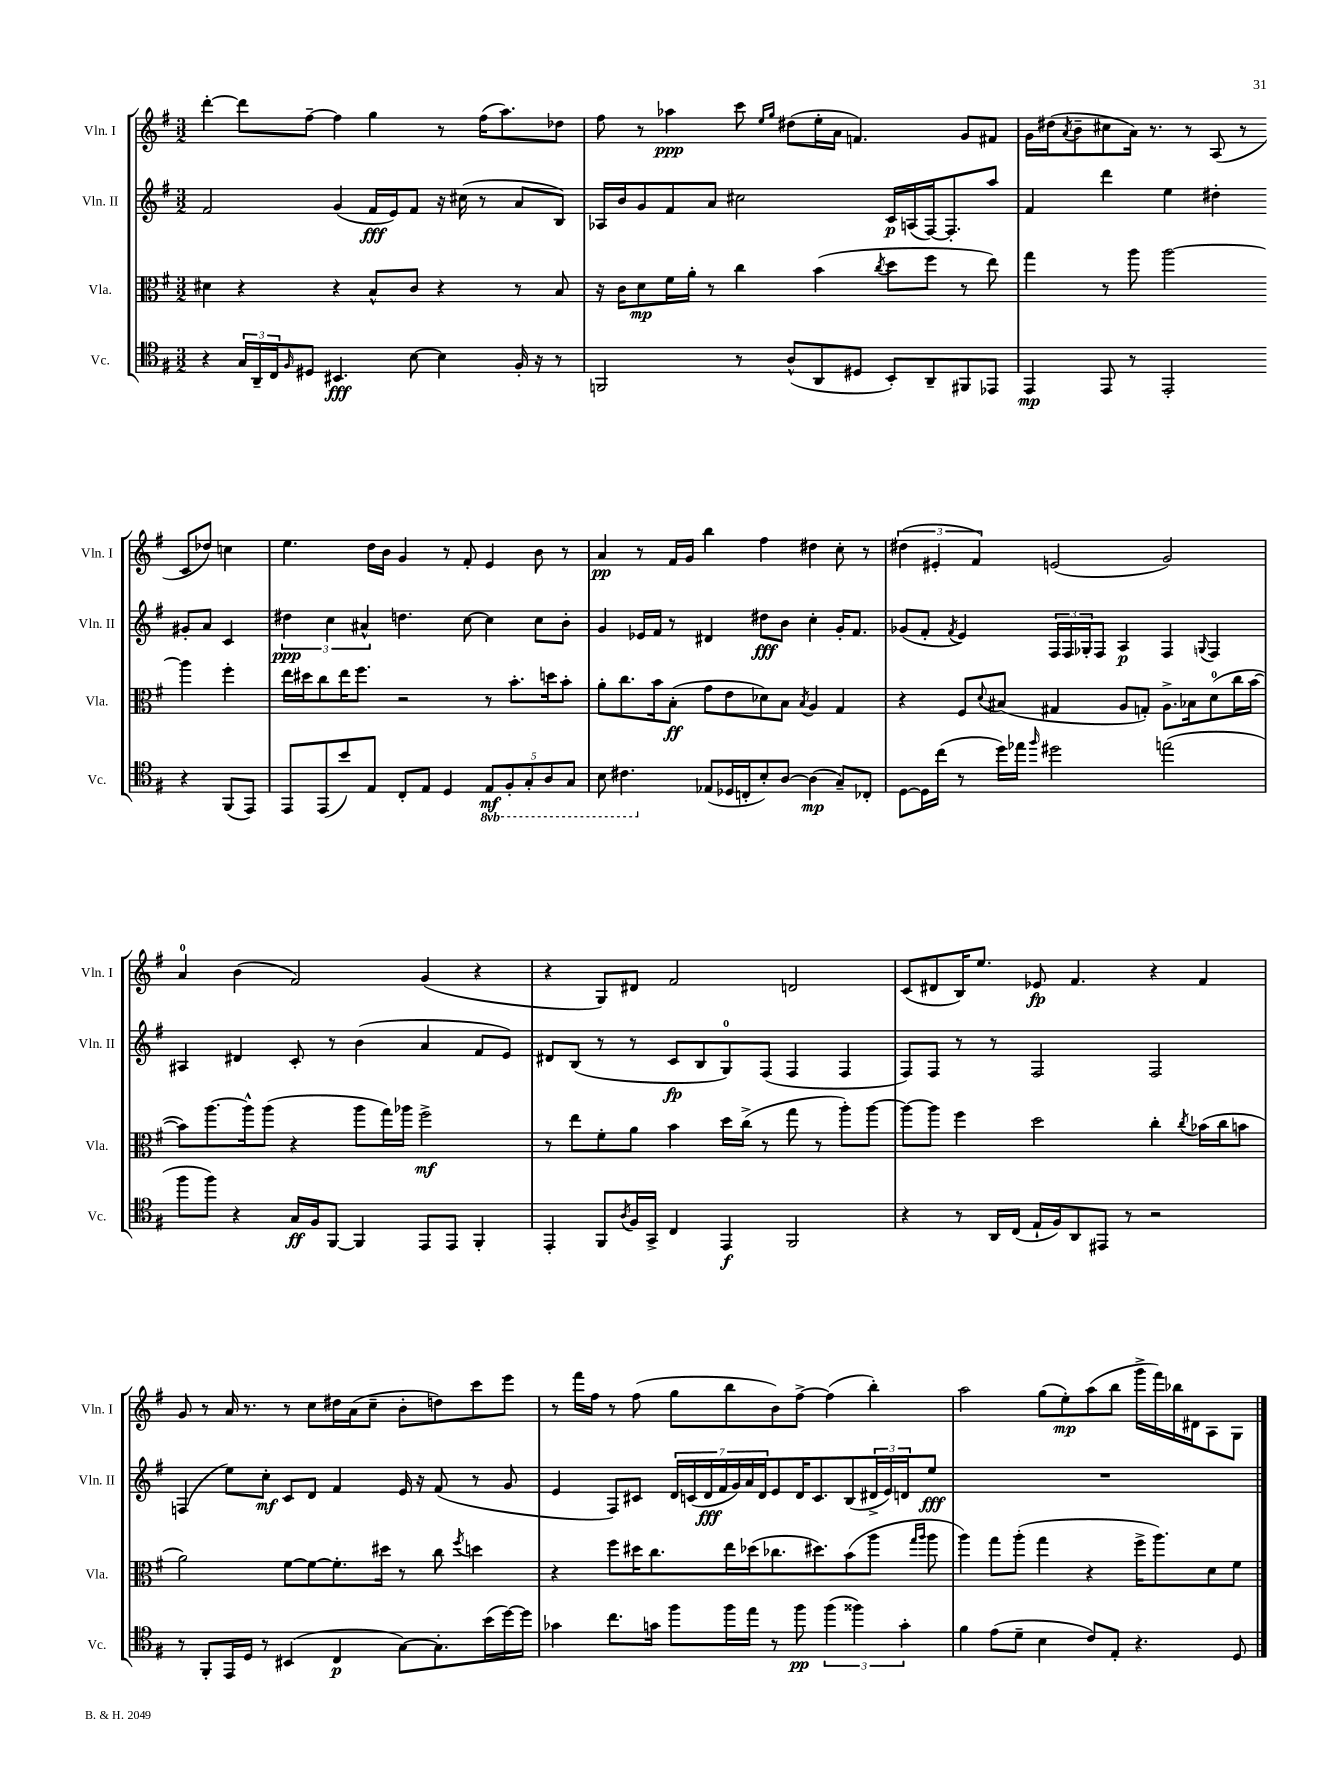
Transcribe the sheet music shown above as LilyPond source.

<<
\new StaffGroup <<
\new Staff = "s0" \with { instrumentName = "Vln. I" shortInstrumentName = "Vln. I" } {
    \clef treble \key g \major \numericTimeSignature \time 3/2
    d'''4~-. d'''8 fis''8~-- fis''4 g''4 r8 fis''16( a''8.) des''8 |
    fis''8 r8 aes''4\ppp c'''8 \grace { e''16 g''16 } dis''8( e''16-. a'16 f'4.) g'8 fis'8 |
    g'16 dis''16( \acciaccatura { a'8 } b'8-- cis''8 a'16) r8. r8 a8( r8 c'8 des''8) c''4 |
    e''4. d''16 b'16 g'4 r8 fis'8-. e'4 b'8 r8 |
    a'4\pp r8 fis'16 g'16 b''4 fis''4 dis''4 c''8-. r8 |
    \tuplet 3/2 { dis''4( eis'4-. fis'4) } e'2( g'2) |
    a'4-0 b'4( fis'2) g'4( r4 |
    r4 g8) dis'8 fis'2 d'2 |
    c'8( dis'8 b16) e''8. ees'8\fp fis'4. r4 fis'4 |
    g'8 r8 a'16 r8. r8 c''8 dis''16 a'16( c''8-- b'8-. d''8) c'''8 e'''8 |
    r8 fis'''16 fis''16 r8 fis''8( g''8 b''8 b'8) fis''8~-> fis''4( b''4-.) |
    a''2 g''8( e''8-.\mp) a''8( b''8 g'''16-> fis'''16) bes''16 dis'16 a8 g8 \bar "|." |
}
\new Staff = "s1" \with { instrumentName = "Vln. II" shortInstrumentName = "Vln. II" } {
    \clef treble \key g \major \numericTimeSignature \time 3/2
    fis'2 g'4( fis'16\fff e'16) fis'8 r16 cis''16( r8 a'8 b8) |
    aes16 b'16 g'8 fis'8 a'8 cis''2 c'16\p a16( fis16~) fis8.-. a''8 |
    fis'4 d'''4 e''4 dis''4-. gis'8-. a'8 c'4 |
    \tuplet 3/2 { dis''4\ppp c''4 ais'4-^ } d''4. c''8~ c''4 c''8 b'8-. |
    g'4 ees'16 fis'16 r8 dis'4 dis''8\fff b'8 c''4-. g'16-. fis'8. |
    ges'8( fis'8-. \acciaccatura { fis'8 } e'4) \tuplet 3/2 { fis16 fis16 ges16-. } fis8 a4\p fis4 \appoggiatura { g8 } fis4 |
    ais4 dis'4 c'8-. r8 b'4( a'4 fis'8 e'8) |
    dis'8 b8( r8 r8 c'8\fp b8 g8-0) fis8( fis4 fis4 |
    fis8) fis8 r8 r8 fis2 fis2 |
    f4( e''8) c''8-.\mf c'8 d'8 fis'4 e'16 r16 fis'8( r8 g'8 |
    e'4 fis8) cis'8 \tuplet 7/4 { d'16 c'16( d'16\fff fis'16 g'16) a'16 d'16 } e'8 d'16 c'8. b8( \tuplet 3/2 { dis'16-> e'16) d'16 } e''8\fff |
    R1. \bar "|." |
}
\new Staff = "s2" \with { instrumentName = "Vla." shortInstrumentName = "Vla." } {
    \clef alto \key g \major \numericTimeSignature \time 3/2
    dis'4 r4 r4 b8-^ c'8 r4 r8 b8 |
    r16 c'16 d'8\mp fis'16 a'16-. r8 c''4 b'4( \acciaccatura { c''8 } d''8 fis''8 r8 e''8) |
    g''4 r8 a''8 a''2~ a''4 fis''4-. |
    e''16 dis''16 c''8 e''16 fis''8. r2 r8 b'8.-. d''16 b'8-. |
    a'8-. c''8. b'16 b8-.\ff( g'8 e'8 des'8) b8 \acciaccatura { b8 } a4 g4 |
    r4 fis8 \appoggiatura { d'8 } bis8( gis4 a8 g8-.) a8.-> bes16 d'8-0( c''16 b'16~ |
    b'8) a''8.~ a''16-^ a''8( r4 a''8 g''16) aes''16 fis''2->\mf |
    r8 e''8 fis'8-. a'8 b'4 d''16 c''16->( r8 g''8 r8 a''8-.) a''8~ |
    a''8~ a''8 fis''4 d''2 c''4-. \acciaccatura { c''8 } bes'16( c''16 b'8 |
    a'2) fis'8~ fis'8~ fis'8.-. dis''16 r8 c''8 \acciaccatura { fis''8 } d''4 |
    r4 fis''8 dis''16 c''8. e''16 des''16( ces''8. dis''8.) b'8( a''8 \grace { g''16 a''16 } a''8 |
    a''4) g''8 a''8-.( g''4 r4 fis''16-> a''8.) d'8 fis'8 \bar "|." |
}
\new Staff = "s3" \with { instrumentName = "Vc." shortInstrumentName = "Vc." } {
    \clef tenor \key g \major \numericTimeSignature \time 3/2 \set Staff.ottavationMarkups = #ottavation-simple-ordinals
    r4 \tuplet 3/2 { g16 a,16-- c16 } \grace { fis16 } dis8 bis,4.\fff b8~ b4 fis16-. r16 r8 |
    f,2 r8 a8-^( a,8 dis8 b,8-.) a,8-- fis,8 ees,8 |
    e,4\mp e,8 r8 e,2-. r4 fis,8( e,8) |
    e,8 e,8( b'8) e8 c8-. e8 d4 \tuplet 5/4 { \ottava #-1 e,8\mf fis,8-. g,8-. a,8 g,8 } |
    b,8 cis4. \ottava #0 ees8( des16 c16-. b8-.) a8~ a4\mp( g8--) ces8-. |
    d8~ d16 c''16( r8 d''16) ees''16 \grace { fis''16 } dis''2 e''2( |
    fis''8 fis''8) r4 g16\ff fis16 fis,8~ fis,4 e,8 e,8 fis,4-. |
    e,4-. fis,8 \acciaccatura { a8 } fis16 g,16-> c4 e,4\f fis,2 |
    r4 r8 a,16 c16( e16-! fis16) a,8 eis,8 r8 r2 |
    r8 fis,8-. e,16 d16 r8 bis,4( c4\p g8~) g8.-. b'16( d''16~) d''16 |
    ges'4 c''8. g'16 fis''8 fis''16 e''16 r8 fis''8\pp \tuplet 3/2 { fis''4( fisis''4) g'4-. } |
    fis'4 e'8( d'8-- b4 c'8) e8-. r4. d8 \bar "|." |
}
>>
>>
\layout { \context { \Score \remove "Bar_number_engraver" } }
